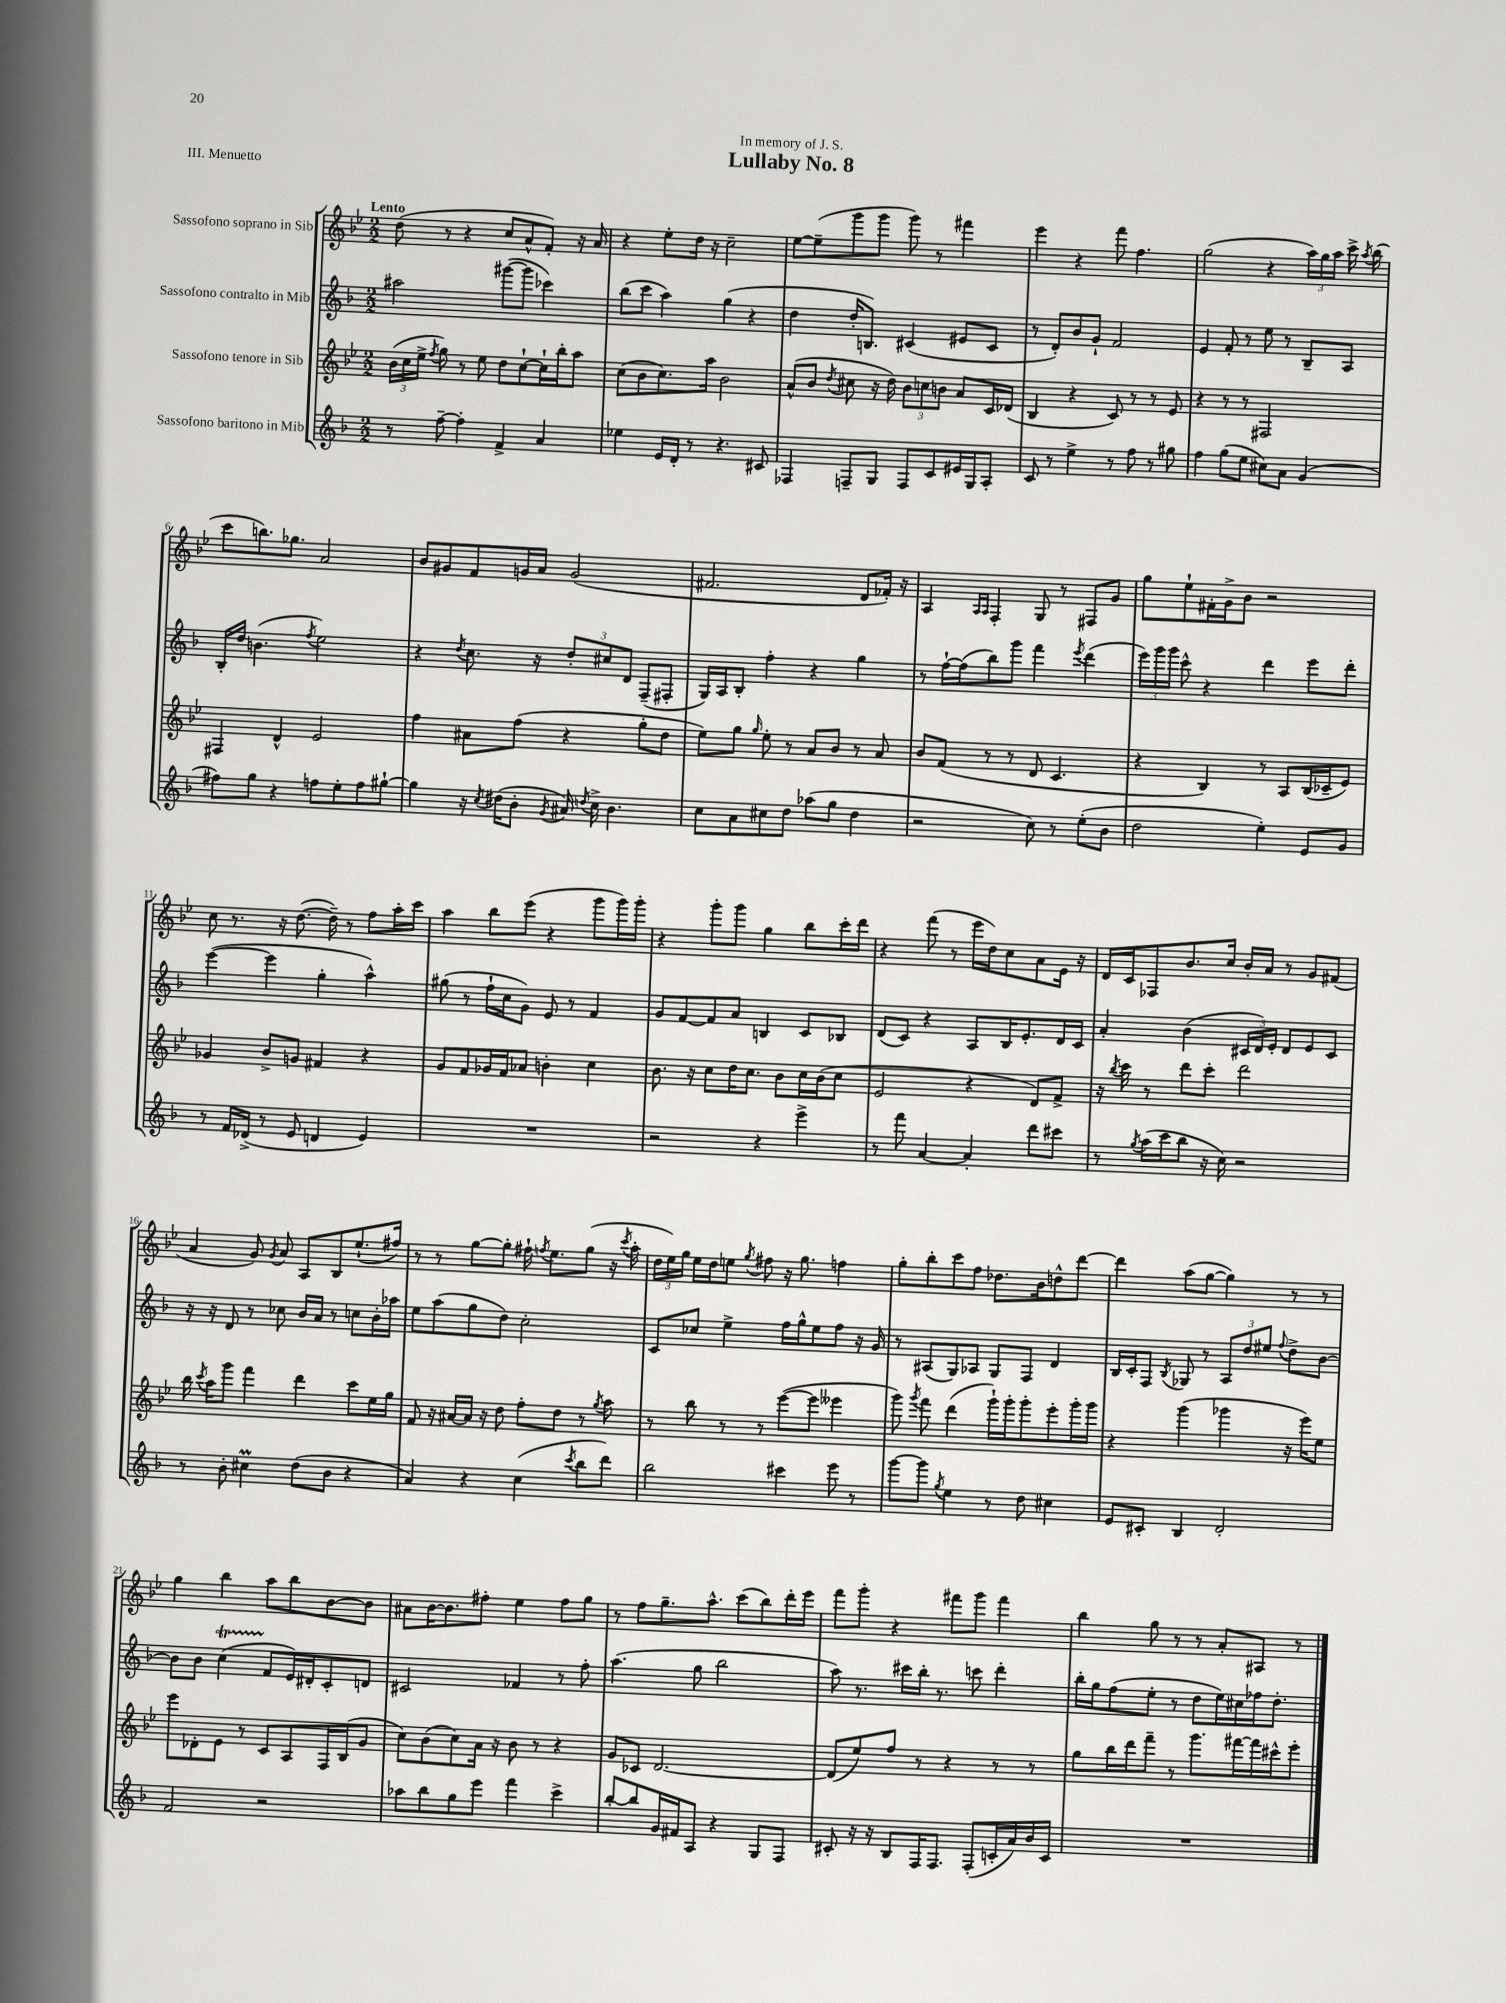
\header { title = "Lullaby No. 8" dedication = "In memory of J. S." piece = "III. Menuetto" }
<<
\new StaffGroup <<
\new Staff = "s0" \with { instrumentName = "Sassofono soprano in Sib" } {
    \clef treble \key bes \major \numericTimeSignature \time 2/2 \tempo "Lento"
    \autoBeamOff d''8( r8 r4 c''8[ a'8-^ f'8]-.) r16 a'16 |
    r4 ees''8[-. d''16] r16 c''2-- |
    ees''8[~ ees''8--( g'''8 g'''8] g'''8) r8 fis'''4 |
    ees'''4 r4 f'''8 f''4. |
    g''2( r4 \tuplet 3/2 { a''16[) g''16 a''16] } c'''16-> \acciaccatura { a''8 } bes''16( |
    c'''8[ b''8.) ges''8.] a'2 |
    bes'8[ gis'8 f'8 g'16 a'16] g'2( |
    fis'2. d'8[ fes'16]-.) r16 |
    a4 \grace { a16[ a16] } f4-. g8 r8 fis8[ g'8] |
    g''8[ ees''8-! fis'16-. g'16-> bes'8] r2 |
    c''8 r8. r16 d''8.~( d''16--) r8 f''8[ a''16-. c'''16] |
    a''4 bes''8[ ees'''8]( r4 g'''8[ g'''16) g'''16]-. |
    r4 g'''8[-. g'''8] g''4 bes''8[ c'''16-. d'''16] |
    r4 f'''8( r8 ees'''16[ d''16) c''8 a'8 ees'16] r16 |
    d'16[ c'16 fes8 bes'8. c''16] bes'16[-. a'16] r8 g'8[ fis'8]( |
    a'4 g'8) \acciaccatura { g'8 } a'8 a8[ bes8 ees''8.-!( fis''16]) |
    r8 r8 g''8[~ g''8]-. fis''16-! \acciaccatura { f''8 } ees''8.[ g''8]( r16 \acciaccatura { c'''8 } a''16-. |
    \tuplet 3/2 { d''16[ ees''16) g''16] } ees''16[ d''16 e''8] \acciaccatura { g''8 } fis''8 r16 g''8. f''4 |
    g''8[-. bes''8-. c'''8 f''8] des''8.[ bes'16 d''8-^ d'''8]~ |
    d'''4 a''8[( g''8]~ g''4) r8 r8 |
    g''4 bes''4 a''8[ bes''8 bes'8~ bes'8] |
    ais'8[ bes'16~ bes'8. fis''8]-. ees''4 fis''8[ g''8] |
    r8 f''8[ g''8.-- a''8.]-^ c'''8[( bes''8) d'''16-. ees'''16] |
    f'''8[ g'''8]-. r4 fis'''8[ g'''8] fis'''4 |
    bes''4 g''8 r8 r8 a'8[-. ais8] r8 \bar "|." |
}
\new Staff = "s1" \with { instrumentName = "Sassofono contralto in Mib" } {
    \clef treble \key f \major \numericTimeSignature \time 2/2
    \autoBeamOff ais''2 gis'''8[~( gis'''8] ces'''4) |
    bes''8[( c'''8] a''4) g''4( r4 |
    d''4 d''16[-. b8.]) cis'4( eis'8[ cis'8] |
    r8 d'8[-.) bes'8 g'8]-! f'2 |
    e'4 f'8-. r8 e''8 r8 bes8[-- a8] |
    bes16[-. d''16] b'4.( \acciaccatura { f''8 } e''2) |
    r4 \acciaccatura { d''8 } c''8. r16 \tuplet 3/2 { d''8[-. cis''8 d'8] } f8[--( fis8]-. |
    g16[) a16 bes8]-. f''4-. r4 g''4 |
    r8 f''16[~-! f''16( bes''8) g'''8] f'''4 \acciaccatura { e'''8 } d'''4( |
    \tuplet 3/2 { e'''16[) g'''16 g'''16] } c'''8-^ r4 d'''4 e'''8[ d'''8]-. |
    e'''4~( e'''4 g''4-. a''4-^) |
    gis''8( r8 f''16[-! c''16 g'8]) e'8 r8 f'4 |
    g'8[ f'8~ f'8 a'8] b4 c'8[ bes8] |
    d'8[( c'8]) r4 a8[ bes16 e'8.-. d'16 c'16] |
    a'4-. bes'4( \tuplet 3/2 { cis'16[ d'16) e'16]-. } d'8[ e'8 cis'8] |
    r16 r16 d'8 r8 ces''8 bes'16[ a'16] r8 c''8[ bes'16-. aes''16] |
    e''8[ a''8( g''8 d''8]) c''2-. |
    c'8[ ces''8] e''4-> f''16[ g''16-^ e''8 f''8] r16 g'16 |
    r8 ais8[( g8) aes8] g8[ f8] d'4 |
    bes16[ c'16-. f8] \acciaccatura { bes8 } ges8 r8 \tuplet 3/2 { a8[ d''8 eis''8] } \appoggiatura { f''8 } d''8[-> bes'8]~ |
    bes'8[ bes'8] c''4\startTrillSpan( f'8[\stopTrillSpan e'16) dis'16-. c'8-. d'8] |
    cis'2 fes'4 r8 f''8-. |
    a''4.( g''8 bes''2 |
    a''8) r8. cis'''16[ bes''16]-. r8. c'''8 d'''4-. |
    bes''16[-. g''16 f''8( e''8]-. r8 d''8[ e''16) cis''16 fes''16 d''8.]-. \bar "|." |
}
\new Staff = "s2" \with { instrumentName = "Sassofono tenore in Sib" } {
    \clef treble \key bes \major \numericTimeSignature \time 2/2
    \autoBeamOff \tuplet 3/2 { bes'16[( c''16 ees''16]-> } \acciaccatura { f''8 } g''8) r8 ees''8 d''8[ c''8~-! c''16-! bes''16-. a''8] |
    c''8[( bes'8 c''8.) a''16] bes'2 |
    a'8[-^( bes'8] \acciaccatura { d''8 } cis''8 r16 d''16) \tuplet 3/2 { bes'8[ c''8 b'8] } a'8[ c'16 des'16]( |
    bes4 r4 c'8) r8 r8 ees'8 |
    r4 r8 r8 fis2 |
    fis4 d'4-^ ees'2 |
    f''4 ais'8[ f''8]( r4 g''8[-. d''8] |
    ees''8[) g''8] \grace { g''16 } ees''8-. r8 a'8[ bes'8] r8 a'8 |
    bes'8[ f'8]( r8 r8 d'8 c'4. |
    r4 bes4) r8 a8[ bes16( ces'16-- ees'8]) |
    ges'4 bes'8[-> g'8] fis'4 r4 |
    g'8[ f'8 ges'16 f'16 aes'8] b'4-. c''4 |
    bes'8. r16 c''8[ d''16 c''8.] bes'8[ c''16 bes'16( c''8] |
    ees'2 r4 d'8[) f'8]-> |
    r16 \acciaccatura { bes''8 } c'''16 r8 d'''8[ c'''8]-. d'''2 |
    bes''16 \acciaccatura { c'''8 } a''16[ g'''8] f'''4 d'''4 c'''8[ ees''16 g''16] |
    f'8 r16 ais'16[~ ais'16] r16 d''8 f''8[-. d''8] r8 \acciaccatura { g''8 } a''8 |
    r8 bes''8 r8 r8 ees'''8[~( ees'''8] eeses'''4 |
    g'''8) \acciaccatura { g'''8 } f'''8 d'''4( g'''16[-!) g'''16-. g'''8-. ees'''8-. g'''16-. g'''16] |
    r4 g'''4( ges'''4 r16 ees'''16[) ees''8] |
    ees'''8[ des'8-. ees'8] r8 c'8[ a8 f16 bes16( g'8] |
    c''8[) bes'8( c''8) a'16] r16 bes'8 r8 r4 |
    g'8[ ces'8] d'2.~ |
    d'8[( ees''8) f''8] r8 r4 r8 r8 |
    g''8[ bes''16 d'''16 f'''8]-- r8 g'''8.[ fis'''16~ fis'''16 cis'''16-^ ees'''8]-. \bar "|." |
}
\new Staff = "s3" \with { instrumentName = "Sassofono baritono in Mib" } {
    \clef treble \key f \major \numericTimeSignature \time 2/2
    \autoBeamOff r8 f''8~-- f''4-. f'4-> a'4 |
    ees''4 e'16[ d'16]-. r8 r4. cis'8 |
    fes4 f8[-- g8] f8[ c'8 eis'16 g16 a8]-. |
    c'8 r8 e''4-> r8 f''8 r8 gis''8 |
    f''4 g''8[( e''8] cis''8[) a'8] g'4( |
    fis''8[) g''8] r4 f''8[ e''8-. f''8 gis''8]~-! |
    gis''4 r16 \acciaccatura { c''8 } dis''16[( bes'8]-. \acciaccatura { g'8 } ais'16) \acciaccatura { d''8 } c''16-> bes'4. |
    c''8[ a'8 cis''8 d''8] aes''8[( g''8] d''4 |
    r2 c''8) r8 e''8[-.( bes'8] |
    d''2 e''4-.) e'8[ g'8] |
    r8 f'16[ des'16]->( r8 e'8 d'4 e'4) |
    R1 |
    r2 r4 e'''4-> |
    r8 f'''8 a'4~ a'4-. d'''8[ cis'''8] |
    r8 \acciaccatura { g''8 } a''16[( c'''16 bes''8] r16 c''16) r2 |
    r8 bes'8-. cis''4\prall d''8[( bes'8] r4 |
    a'4) r4 c''4( \acciaccatura { c'''8 } bes''8[ d'''8]) |
    bes''2 cis'''4 e'''8 r8 |
    g'''8[~ g'''8] \acciaccatura { g''8 } e''4 r8 d''8 cis''4 |
    e'8[ cis'8]-. bes4 d'2-. |
    f'2 r2 |
    aes''8[ bes''8 g''8 e'''8] f'''4 c'''4-> |
    bes''8[~-. bes''8 g'16 fis'16 a8] r4 g8[ f8] |
    cis'8-. r16 r16 bes8[ f16 f8.] f8[-.( c'16-. a'16) bes'16 c'16] |
    R1 \bar "|." |
}
>>
>>
